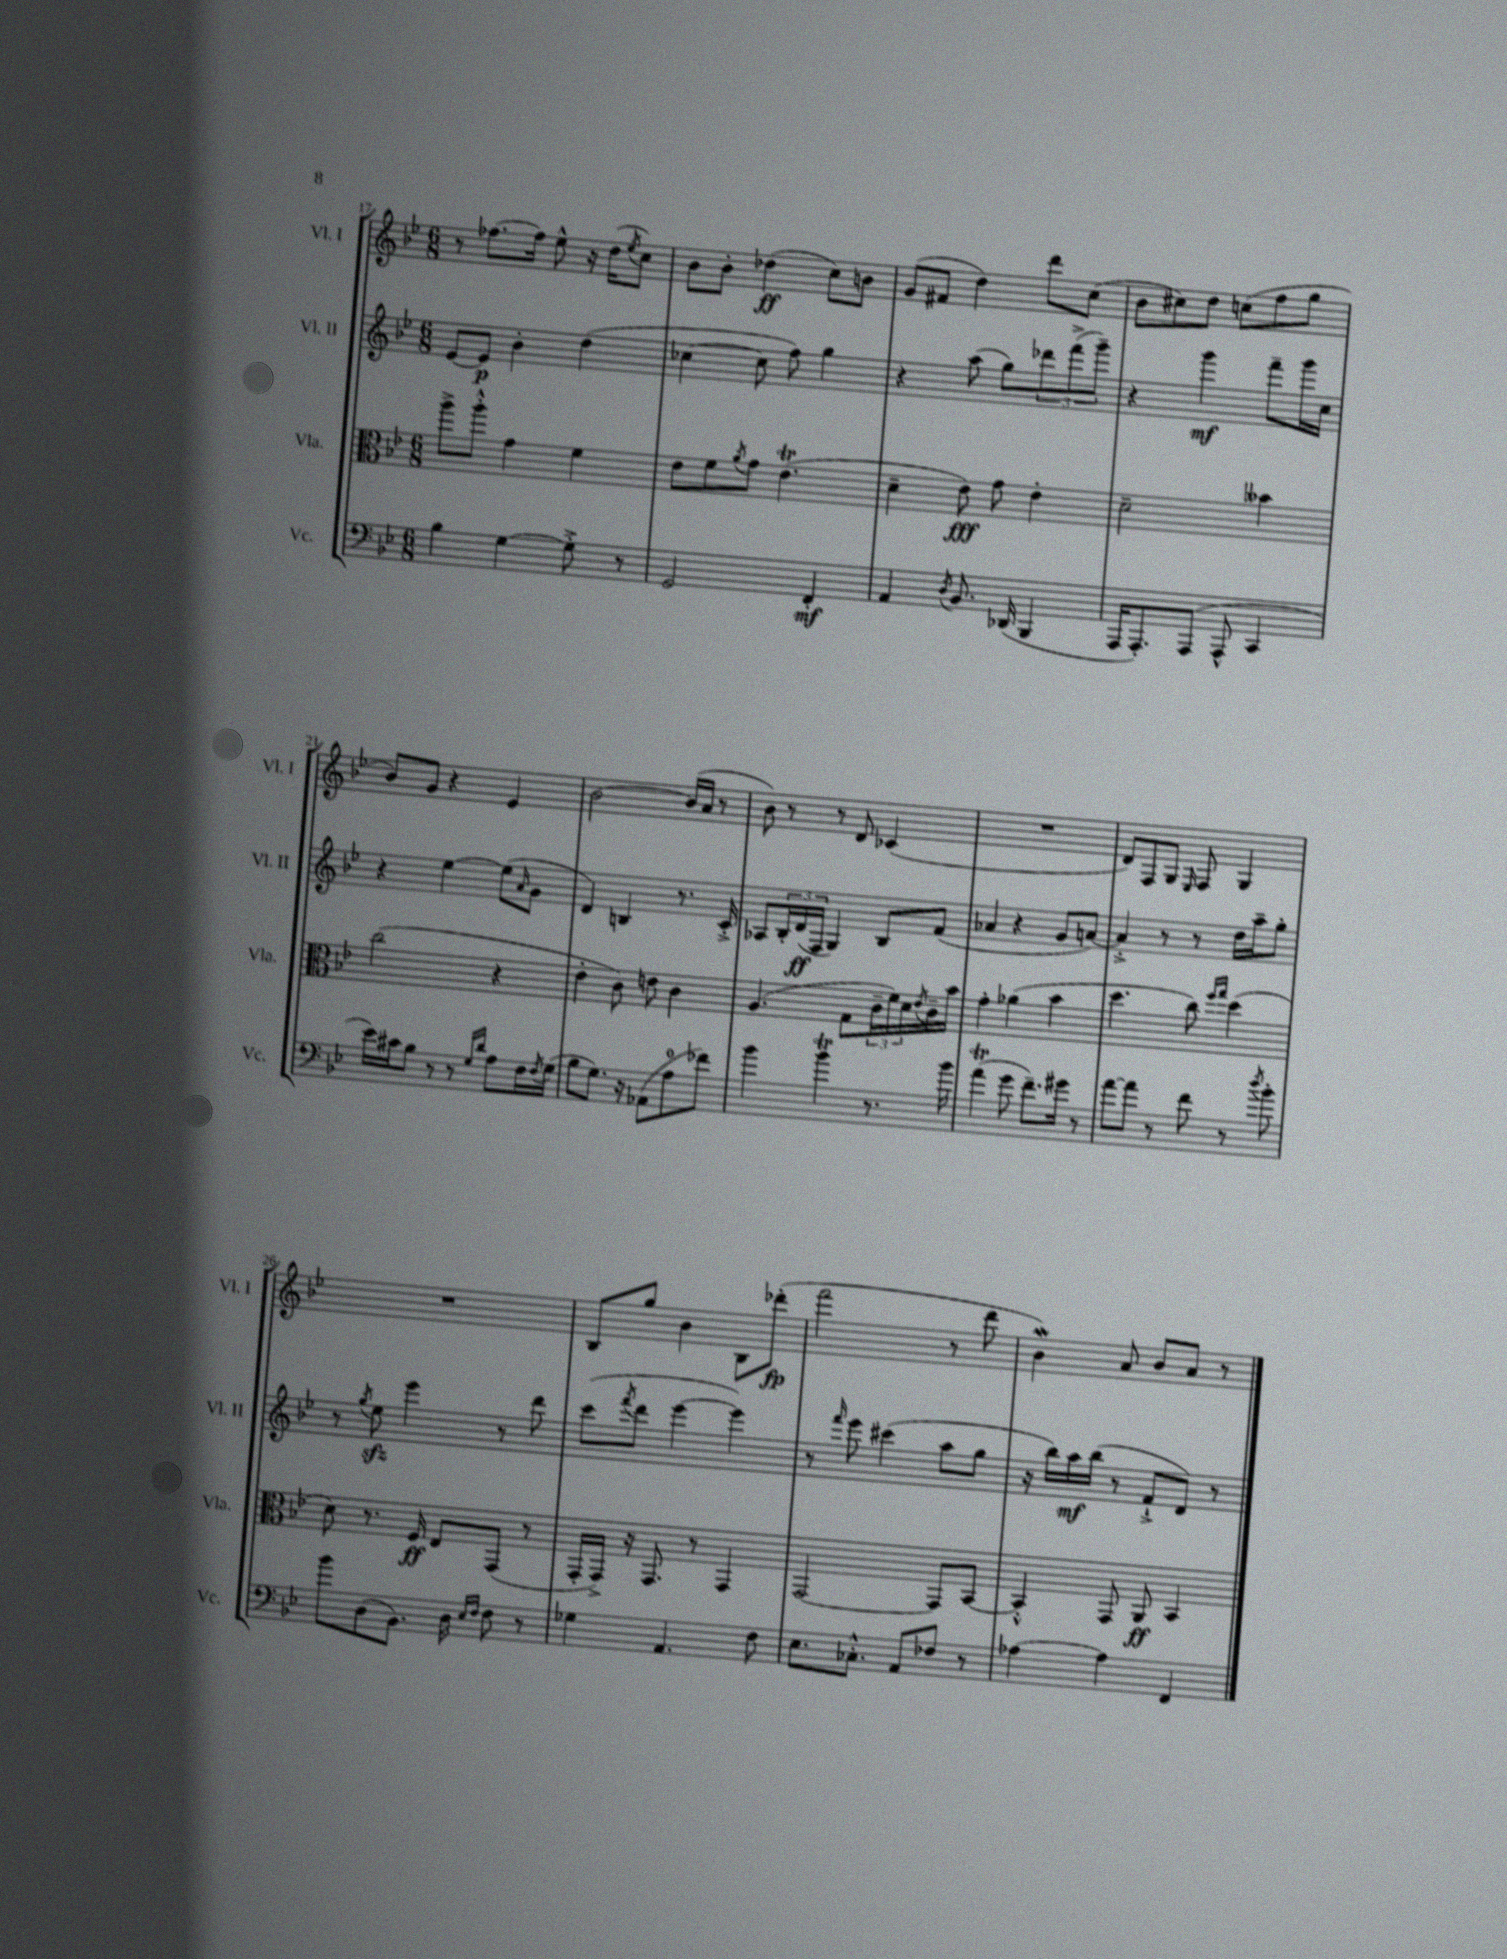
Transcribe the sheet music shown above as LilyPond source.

<<
\new StaffGroup <<
\new Staff = "s0" \with { instrumentName = "Vl. I" shortInstrumentName = "Vl. I" } {
    \clef treble \key bes \major \numericTimeSignature \time 6/8
    r8 fes''8.~ fes''16 ees''8-^ r16 d''16( \acciaccatura { ees''8 } c''8) |
    bes'8 bes'8-. des''4\ff( c''8) b'8 |
    g'8( fis'8 d''4) d'''8 c''8( |
    bes'8 cis''8) d''8 c''8( f''8 g''8 |
    bes'8) g'8 r4 ees'4 |
    bes'2~ bes'16( a'16 r8 |
    bes'8) r8 r8 d'8 ces'4( |
    R2. |
    d'8) f8 g8 \grace { ees16 } f8 g4 |
    R2. |
    bes8 g''8 bes'4 bes8 des'''8-.\fp( |
    f'''2 r8 d'''8 |
    bes'4\mordent) a'8 bes'8 a'8 r8 \bar "|." |
}
\new Staff = "s1" \with { instrumentName = "Vl. II" shortInstrumentName = "Vl. II" } {
    \clef treble \key bes \major \numericTimeSignature \time 6/8
    ees'8~ ees'8\p bes'4-. d''4( |
    ces''4~ ces''8 f''8) g''4 |
    r4 a''8( g''8) \tuplet 3/2 { des'''8 f'''8->( g'''8--) } |
    r4 g'''4\mf f'''8-- g'''16 c''16 |
    r4 ees''4~ ees''8( \grace { a'16 } g'8 |
    d'4) b4 r8. c'16-.-> |
    aes8 \tuplet 3/2 { bes16-. d'16\ff( f16 } g4) bes8 f'8( |
    aes'4 r4 g'8 a'8~) |
    a'4-.-> r8 r8 d''16 a''16-- g''8-. |
    r8 \acciaccatura { g''8 } ees''8\sfz ees'''4 r8 d'''8 |
    c'''8( \acciaccatura { f'''8 } d'''8 ees'''4~ ees'''4) |
    r8 \grace { f'''16 } ees'''8 cis'''4( a''8 g''8 |
    r16 bes''16) a''16\mf bes''16( r8 f'8-!-> d'8) r8 \bar "|." |
}
\new Staff = "s2" \with { instrumentName = "Vla." shortInstrumentName = "Vla." } {
    \clef alto \key bes \major \numericTimeSignature \time 6/8
    a''8-> a''8-.-^ g'4 f'4 |
    ees'8 f'8 \acciaccatura { a'8 } g'8 ees'4.\trill( |
    d'4-- ees'8\fff) g'8 ees'4-. |
    d'2-- beses'4 |
    c''2( r4 |
    ees'4-. c'8) e'8 c'4 |
    a4.( g8 \tuplet 3/2 { c'16-- f'16) d'16 } \acciaccatura { ees'8 } c'16-- bes'16 |
    g'4-. aes'4( bes'4 |
    d''4. c''8) \grace { f''16 g''16 } d''4( |
    d'8) r8. f16\ff ees8 g,8( r8 |
    g,16-. g,16->) r16 g,8. r8 g,4 |
    g,2~ g,8 bes,8~ |
    bes,4-.-^ g,8 a,8\ff bes,4 \bar "|." |
}
\new Staff = "s3" \with { instrumentName = "Vc." shortInstrumentName = "Vc." } {
    \clef bass \key bes \major \numericTimeSignature \time 6/8
    bes4 g4~ g8-.-> r8 |
    g,2 f,4-.\mf |
    a,4 \acciaccatura { d8 } bes,8. des,16( bes,,4 |
    a,,16 a,,8.-.) a,,8( a,,8-^ c,4 |
    ees'16) cis'16 bes8 r8 r8 \grace { g16 d'16 } a8 f16 \acciaccatura { f8 } g16( |
    bes8 g8.) r16 aes,8( a8-0 fes'8) |
    bes'4 bes'4\trill r8. bes'16 |
    a'4\trill( g'8 f'8.--) gis'16 r8 |
    a'8~ a'8 r8 f'8 r8 \acciaccatura { d''8 } bes'8-. |
    bes'8 d8( bes,8.) d16 \grace { ees16 f16 } f8 r8 |
    ges4 a,4. f8 |
    ees8. ces8.-.-^ a,8 fes8 r8 |
    aes4~ aes4 f,4 \bar "|." |
}
>>
>>
\layout { \context { \Score currentBarNumber = #17 } }
